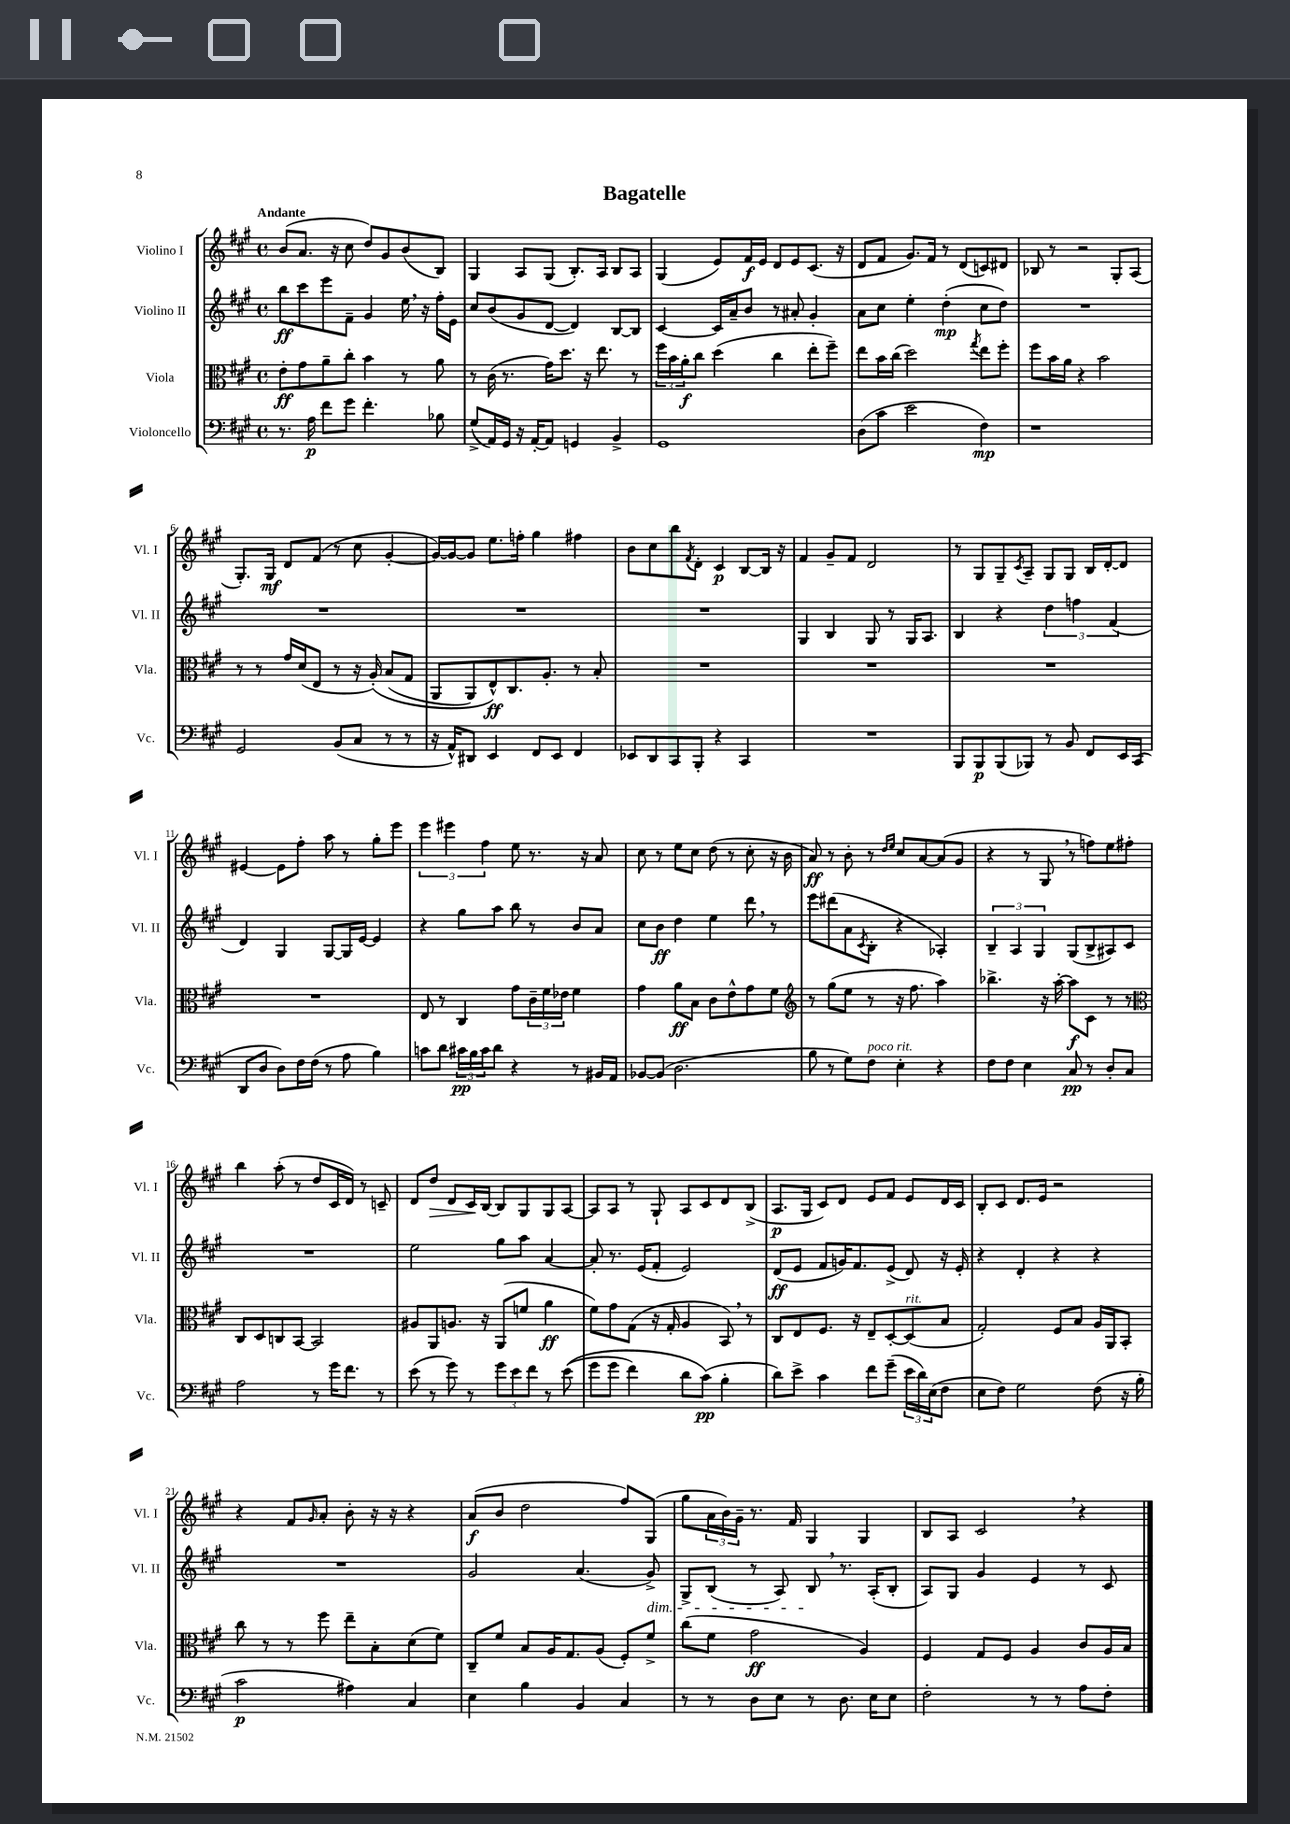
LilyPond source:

\header { title = "Bagatelle" }
<<
\new StaffGroup <<
\new Staff = "s0" \with { instrumentName = "Violino I" shortInstrumentName = "Vl. I" } {
    \clef treble \key a \major \defaultTimeSignature \time 4/4 \tempo "Andante"
    b'8( a'8. r16 cis''8 d''8) gis'8 b'8( b8) |
    gis4 a8 gis8( b8.-.) a16 b8 a8 |
    gis4( e'8) fis'16\f e'16 d'8 e'8 cis'8.( r16 |
    d'8 fis'8 gis'8.) fis'16 r8 d'8( c'8) dis'8 |
    bes8 r8 r2 gis8-. a8( |
    gis8.-.) gis16\mf d'8 fis'8( r8 cis''8 gis'4~-. |
    gis'16~) gis'16~ gis'8 e''8. f''16-. gis''4 fis''4 |
    b'8 cis''8 b''8 \acciaccatura { fis'8 } d'8-. cis'4\p b8~ b16 r16 |
    fis'4 gis'8-- fis'8 d'2 |
    r8 gis8 gis8-- \acciaccatura { cis'8 } a8-- gis8 gis8 b16 d'16~-. d'8 |
    eis'4~ eis'8 fis''8-. a''8 r8 gis''8-. e'''8 |
    \tuplet 3/2 { e'''4 eis'''4 fis''4 } e''8 r8. r16 a'8 |
    cis''8 r8 e''8 cis''8 d''8( r8 cis''8-. r16 b'16 |
    a'8\ff) r8 b'8-. r8 \grace { d''16 e''16 } cis''8 a'8~ a'8( gis'8 |
    r4 r8 gis8 \breathe r8 f''8) e''8 fis''8-. |
    b''4 a''8-.( r8 d''8 cis'16 d'16) r8 c'8-- |
    d'8 d''8\> d'8 cis'16\! b16~ b8 gis8 gis8 a8~ |
    a8 a8 r8 gis8-! a8 cis'8 d'8 b8->( |
    a8.\p gis16 cis'8) d'8 e'8 fis'8 e'8 d'16 cis'16 |
    b8-. cis'8 d'8. e'16 r2 |
    r4 fis'8 \grace { gis'16 } a'8-. b'8-. r16 r16 r4 |
    a'8\f( b'8 d''2 fis''8) gis8( |
    gis''8 \tuplet 3/2 { a'16 b'16) gis'16-- } r8. fis'16 gis4 gis4 |
    b8 a8 cis'2 \breathe r4 \bar "|." |
}
\new Staff = "s1" \with { instrumentName = "Violino II" shortInstrumentName = "Vl. II" } {
    \clef treble \key a \major \defaultTimeSignature \time 4/4
    b''8\ff cis'''8 e'''8 fis'8-- gis'4 e''16 \breathe r16 fis''16-. e'16 |
    cis''8 b'8( gis'8 d'8~ d'4) b8~ b8 |
    cis'4~ cis'16 a'16-- b'8 r8 ais'8-. gis'4-. |
    a'8 cis''8 e''4-. d''4-.\mp( cis''8 d''8) |
    R1 |
    R1 |
    R1 |
    R1 |
    gis4 b4 gis8 r8 gis16 a8. |
    b4 r4 \tuplet 3/2 { d''4 f''4 fis'4( } |
    d'4) gis4 gis8~ gis16 e'16~ e'4 |
    r4 gis''8 a''8 b''8 r8 b'8 a'8 |
    cis''8 b'8\ff d''4 e''4 d'''8 \breathe r8 |
    e'''8 dis'''8( a'8 \acciaccatura { cis'8 } b8-. r4 aes4-.) |
    \tuplet 3/2 { b4-- a4 gis4 } gis8( b8-> ais8) cis'8 |
    R1 |
    e''2 gis''8 a''8 a'4~ |
    a'8-. r8. e'16( fis'8-. e'2) |
    d'8\ff( e'8 fis'8 g'16) fis'8. e'8->( d'8) r16 e'16-. |
    r4 d'4-. r4 r4 |
    R1 |
    gis'2 a'4.( gis'8->\dim) |
    gis8-> b8( r8 a8) b8\! \breathe r8. a16-.( b8-. |
    a8) gis8 gis'4 e'4 r8 cis'8 \bar "|." |
}
\new Staff = "s2" \with { instrumentName = "Viola" shortInstrumentName = "Vla." } {
    \clef alto \key a \major \defaultTimeSignature \time 4/4
    e'8-.\ff gis'8 a'8-- cis''8-. b'4 r8 a'8 |
    r8 cis'16( r8. gis'16) d''8. r16 e''8. r8 |
    \tuplet 3/2 { fis''16 b'16 a'16-.\f } cis''8 d''4( cis''4 e''8-. fis''8--) |
    e''8 b'16 cis''16( d''2) \acciaccatura { gis''8 } e''8 fis''8-. |
    fis''8 b'16 a'16 r4 b'2 |
    r8 r8 gis'16 d'16( e8 r8 r16 a16-.)\( b8( gis8 |
    a,8 a,8) e8-^\ff\) cis8. a8.-. r8 b8-. |
    R1 |
    R1 |
    R1 |
    R1 |
    e8 r8 cis4 gis'8 \tuplet 3/2 { cis'16-- fis'16 ees'16 } fis'4 |
    gis'4 a'8\ff b8 cis'8 e'8-^ gis'8 fis'8 |
    \clef treble r8 gis''8( e''8 r8 r16 fis''8. a''4) |
    bes''4.-> r16 a''16~-. a''8\f cis'8 r8 r8 |
    \clef alto cis8 d8 c8 b,8~ b,2 |
    ais8 a,8 a8. r16 a,8( f'8 a'4\ff |
    fis'8) gis'8 gis8( r16 gis16-. a4 b,8) \breathe r8 |
    cis8 e8 fis8. r16 e8-- d8~-. d8^\markup { \italic "rit." }( b8 |
    gis2-.) fis8 b8 a16 a,16 b,8-. |
    cis''8 r8 r8 fis''8 e''8-- b8-. d'8( fis'8) |
    cis8-- fis'8 b8 a16 gis8. a8( fis8-.) fis'8-> |
    cis''8( fis'8 gis'2\ff a4) |
    fis4 gis8 fis8 a4 cis'8 a16 b16 \bar "|." |
}
\new Staff = "s3" \with { instrumentName = "Violoncello" shortInstrumentName = "Vc." } {
    \clef bass \key a \major \defaultTimeSignature \time 4/4
    r8. a16\p fis'8 gis'8 fis'4.-. bes8 |
    gis8->( a,16) gis,16 r16 a,16~-. a,8 g,4 b,4-> |
    gis,1 |
    d8( cis'8 e'2 fis4\mp) |
    r1 |
    gis,2 b,8( cis8 r8 r8 |
    r16 a,16-^) dis,8 e,4 fis,8 e,8 fis,4 |
    ees,8 d,8 cis,8 b,,8-. r4 cis,4 |
    R1 |
    b,,8 b,,8\p b,,8( bes,,8) r8 b,8 fis,8 e,16 cis,16( |
    d,8 d8 d8) fis16 fis16( r8 a8 b4) |
    c'8 d'8 \tuplet 3/2 { cis'16\pp b16 cis'16 } d'8 r4 r8 bis,16 a,16 |
    bes,8~ bes,8( d2. |
    b8 r8 gis8) fis8^\markup { \italic "poco rit." } e4-. r4 |
    fis8 fis8 e4 cis8\pp r8 d8-. cis8 |
    a2 r8 gis'16 fis'8. r8 |
    e'8( r8 gis'8) r8 \tuplet 3/2 { gis'8 e'8 fis'8 } r8 e'8(\( |
    gis'8 gis'8 fis'4) d'8 cis'8\pp(\) b4-. |
    d'8) e'8-> cis'4 fis'8 gis'8--( \tuplet 3/2 { e'16 d'16) e16( } fis8 |
    e8 fis8) gis2 fis8( r16 b16-. |
    cis'2\p ais4) cis4 |
    e4 b4 b,4 cis4 |
    r8 r8 d8 e8 r8 d8. e16 e8 |
    fis2-. r8 r8 a8 fis8-. \bar "|." |
}
>>
>>
